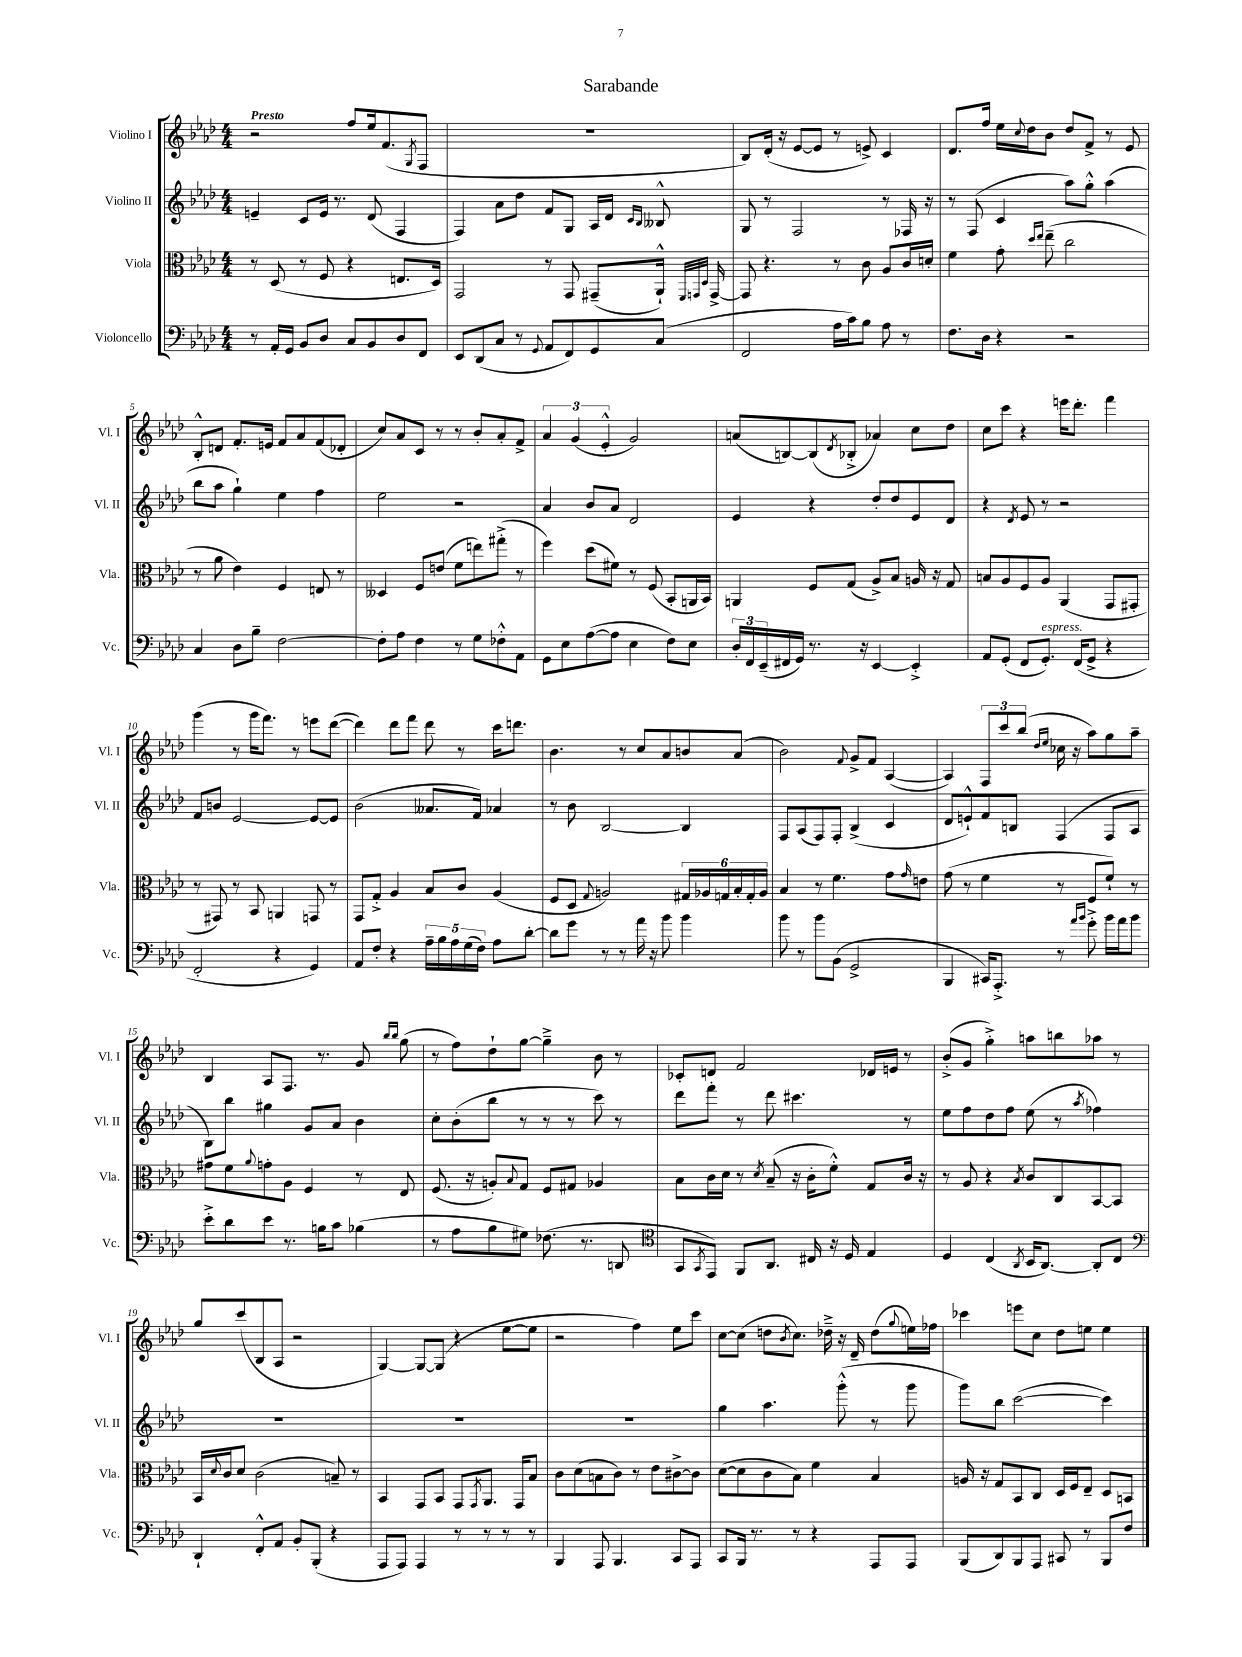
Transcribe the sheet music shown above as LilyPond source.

\header { title = "Sarabande" }
<<
\new StaffGroup <<
\new Staff = "s0" \with { instrumentName = "Violino I" shortInstrumentName = "Vl. I" } {
    \clef treble \key aes \major \numericTimeSignature \time 4/4 \tempo "Presto"
    r2 f''8 ees''16 f'8.( \acciaccatura { g8 } f8 |
    R1 |
    bes8) des'16-.( r16 ees'8~ ees'8 r8 e'8->) c'4 |
    des'8. f''16 ees''16 \appoggiatura { c''8 } des''16 bes'8 des''8 f'8-> r8 ees'8 |
    bes8-.-^ d'8 f'8.-. e'16 f'8 aes'8 f'8( des'8-. |
    c''8) aes'8 c'8 r8 r8 bes'8-. aes'8-. f'8-> |
    \tuplet 3/2 { aes'4 g'4( ees'4-.-^ } g'2) |
    a'8( b8~) b8( \acciaccatura { des'8 } bes8-.-> aes'4) c''8 des''8 |
    c''8 c'''8 r4 e'''16 des'''8.-. f'''4 |
    g'''4( r8 g'''16 f'''8.) r8 e'''8 des'''8~( |
    des'''4) des'''8 f'''8 des'''8 r8 c'''16 d'''8. |
    bes'4. r8 c''8 aes'8 b'8 aes'8( |
    bes'2) \appoggiatura { f'8 } g'8-> f'8 aes4~( |
    aes4) \tuplet 3/2 { f8 c'''8 bes''8( } \grace { des''16 ees''16 } ces''16 r16 aes''8) g''8 aes''8-- |
    bes4 aes8 f8. r8. g'8 \grace { bes''16 bes''16 } g''8( |
    r8 f''8) des''8-! g''8~ g''4---> bes'8 r8 |
    ces'8-. d'8 f'2 des'16 e'16 r8 |
    bes'8-.->( g'8 g''4-.->) a''8 b''8 aes''8 r8 |
    g''8 c'''8( bes8 aes8 r2 |
    g4~) g8~ g8( r4 ees''8~ ees''8 |
    r2 f''4) ees''8 c'''8 |
    c''8~ c''8( d''8 \acciaccatura { bes'8 } c''8.) des''16---> r16 des'16-- des''8( \appoggiatura { g''8 } e''16) fes''16 |
    ces'''4 e'''8 c''8 des''8 e''8 e''4 \bar "|." |
}
\new Staff = "s1" \with { instrumentName = "Violino II" shortInstrumentName = "Vl. II" } {
    \clef treble \key aes \major \numericTimeSignature \time 4/4
    e'4-- c'8 e'16 r8. des'8( f4 |
    f4) aes'8 des''8 f'8 g8 aes16 des'16 \grace { c'16 bes16 } beses8-^ |
    g8 r8 f2 r8 fes16 r16 |
    r8 f8( c'4 aes''8) g''8-.-^ aes''4( |
    bes''8 aes''8 g''4-!) ees''4 f''4 |
    ees''2 r2 |
    aes'4 bes'8 aes'8 des'2 |
    ees'4 r4 des''8-. des''8 ees'8 des'8 |
    r4 \acciaccatura { des'8 } ees'8 r8 r2 |
    f'8 b'8 ees'2~ ees'8~ ees'8 |
    bes'2( aeses'8. f'16) aes'4 |
    r8 bes'8 bes2~ bes4 |
    f8 aes8( f8) f8-. bes4->( c'4 |
    des'8 e'8-!-^) f'8 b8 f4( f8 aes8 |
    bes8) bes''8 gis''4 g'8 aes'8 bes'4 |
    c''8-. bes'8-.( bes''8 r8 r8 r8 c'''8) r8 |
    des'''8 f'''8-. r8 des'''8 cis'''4. r8 |
    ees''8 f''8 des''8 f''8 ees''8( r8 \acciaccatura { aes''8 } fes''4) |
    R1 |
    R1 |
    R1 |
    g''4 aes''4. g'''8-.-^( r8 g'''8 |
    g'''8) bes''8 c'''2~( c'''4) \bar "|." |
}
\new Staff = "s2" \with { instrumentName = "Viola" shortInstrumentName = "Vla." } {
    \clef alto \key aes \major \numericTimeSignature \time 4/4
    r8 des8( r8 f8 r4 e8. des16) |
    g,2 r8 g,8 gis,8--( aes,16-!-^) \grace { f,32 g,32 des32 } g,16~-> |
    g,8 r4. r8 c'8 aes8 c'16 d'16-. |
    f'4 g'8-. \grace { des''16 ees''16 } ees''8--( c''2 |
    r8 aes'8 ees'4) f4 e8 r8 |
    deses4 f8 e'8( f'8 e''8) gis''8-.->( r8 |
    f''4) des''8( fis'8) r8 f8( bes,8-. a,16 bes,16) |
    a,4 f8 g8( aes8->) bes8 a16 r16 g8 |
    b8 aes8 f8 aes8 aes,4( g,8 gis,8-. |
    r8 gis,8) r8 bes,8 a,4 g,8 r8 |
    g,8 g8-.-> aes4 bes8 c'8 aes4( |
    f8 des8 \appoggiatura { g8 } a2) \tuplet 6/4 { gis16 aes16 g16 bes16-. g16-. aes16 } |
    bes4 r8 f'4. g'8 \grace { g'16 } e'8 |
    g'8( r8 f'4 r8 f8 f'8-!) r8 |
    gis'8 f'8 \appoggiatura { aes'8 } g'8-. aes8 f4 r8 ees8 |
    f8.( r16 a8-.) \appoggiatura { bes8 } g8 f8 gis8 aes4 |
    bes8 c'16 des'16 r8 \acciaccatura { des'8 } bes8--( r16 c'16-. f'8-.-^) g8 c'16 r16 |
    r8 aes8 r4 \acciaccatura { bes8 } c'8 c8 bes,8~ bes,8 |
    bes,16 \appoggiatura { des'8 } c'16 des'8 c'2( b8--) r8 |
    bes,4 g,8 bes,8 g,8 \acciaccatura { g,8 } aes,8. g,16 bes8 |
    c'8 des'8( b8 c'8) r8 ees'8 cis'8~-> cis'8 |
    des'8~( des'8 c'8 bes8) f'4 bes4 |
    a16 r16 g8 bes,8 c8 des16 f16 ees8-- des8 b,8 \bar "|." |
}
\new Staff = "s3" \with { instrumentName = "Violoncello" shortInstrumentName = "Vc." } {
    \clef bass \key aes \major \numericTimeSignature \time 4/4
    r8 aes,16-. g,16 bes,8 des8 c8 bes,8 des8 f,8 |
    ees,8 des,8( c8 r8 \appoggiatura { g,8 } aes,8 f,8) g,8 c8( |
    f,2 aes16 c'16) bes8 aes8 r8 |
    f8. des16 r4 r2 |
    c4 des8 bes8-- f2~ |
    f8-. aes8 f4 r8 g8 fes8-.-^ aes,8 |
    g,8 ees8 aes8~( aes8 ees4 f8) ees8 |
    \tuplet 3/2 { des16-. f,16 ees,16--( } fis,16 g,16) r8. r16 ees,4~ ees,4-.-> |
    aes,8 g,8-.( f,8 g,8.-.^\markup { \italic "espress." }) f,16( g,8-> r4 |
    f,2-. r4 g,4) |
    aes,8 f8-. r4 \tuplet 5/4 { aes16-- bes16 aes16 g16( f16) } aes8 des'8~-. |
    des'8 g'8 r8 r8 aes'16 r16 bes'8 bes'4 |
    bes'8 r8 bes'8 bes,8( g,2-> |
    bes,,4 cis,16) aes,,8.-.-> r8 \grace { aes'16 bes'16 } g'8-.-> bes'16 aes'16 bes'8 |
    ees'8-.-> des'8 ees'8 r8. b16 c'8 bes4( |
    r8 aes8 bes8 gis8) fes8.( r8. d,8 |
    \clef tenor g,8 \acciaccatura { g,8 } ees,8) f,8 aes,8. cis16 r16 des16 ees4 |
    des4 c4( \acciaccatura { aes,8 } bes,16 aes,8.~) aes,8-. c8 |
    \clef bass des,4-! f,8-.-^ aes,8 bes,8-. bes,,8-.( r4 |
    aes,,8 aes,,8) aes,,4 r8 r8 r8 r8 |
    bes,,4 aes,,8 bes,,4. c,8 aes,,8 |
    c,8 bes,,16 r8. r8 r4 aes,,8 aes,,8 |
    bes,,8( des,8) bes,,8 aes,,8 cis,8 r8 bes,,8 f8 \bar "|." |
}
>>
>>
